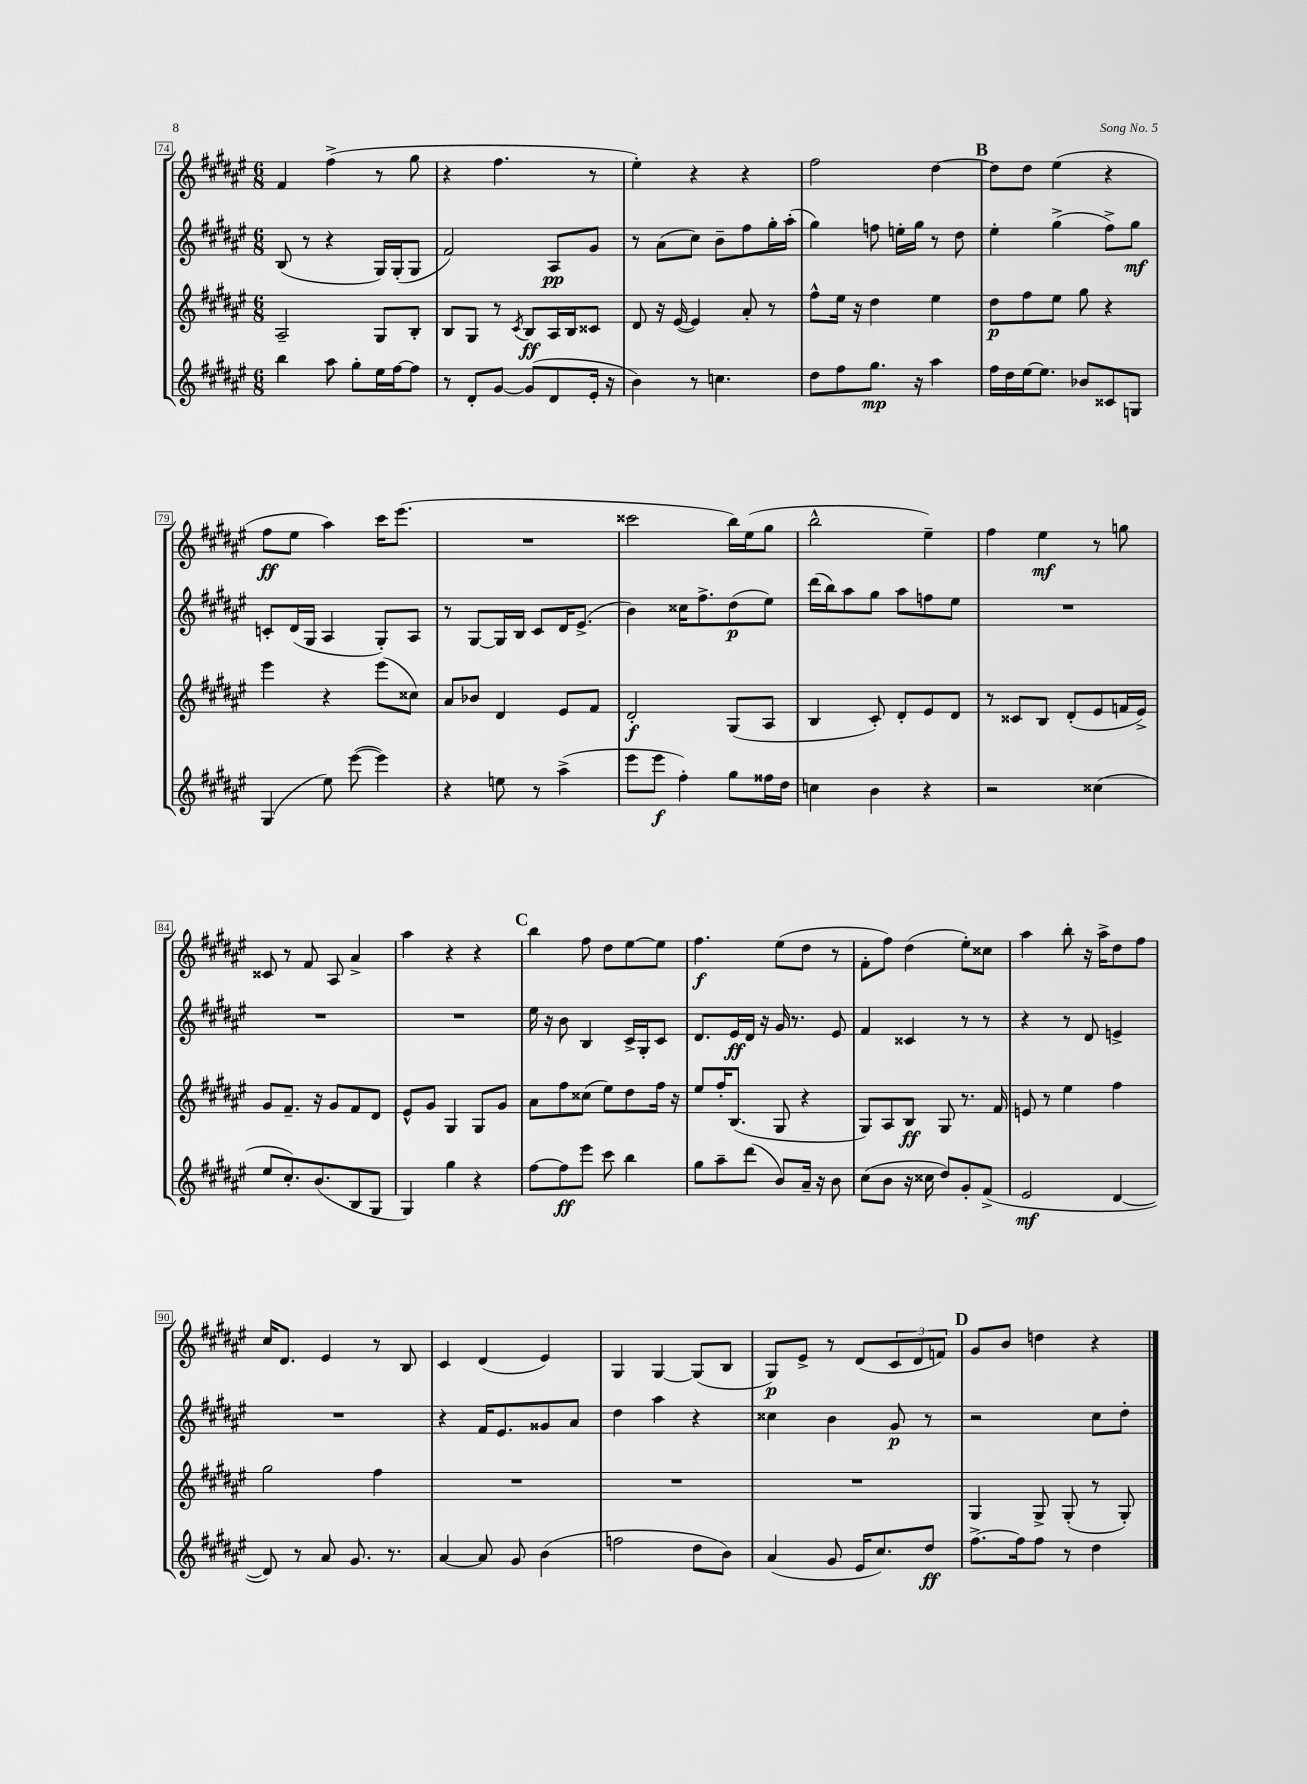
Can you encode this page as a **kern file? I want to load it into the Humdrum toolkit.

**kern	**kern	**kern	**kern
*staff4	*staff3	*staff2	*staff1
*clefG2	*clefG2	*clefG2	*clefG2
*k[f#c#g#d#a#e#]	*k[f#c#g#d#a#e#]	*k[f#c#g#d#a#e#]	*k[f#c#g#d#a#e#]
*M6/8	*M6/8	*M6/8	*M6/8
4bb	2A#~	(8B	4f#
.	.	8r	.
8aa#	.	4r	(4ff#^
8gg#'	.	.	.
16ee#	8G#	16G#)	8r
[16ff#	.	(16G#'	.
8ff#]	8B'	8G#	8gg#
=	=	=	=
8r	8B	2f#)	4r
8d#'	8G#	.	.
[8g#	8r	.	4.ff#
.	8qc#	.	.
(8g#]	8B	.	.
8d#	16A#	8A#	.
.	16B	.	.
16e#'	8c##	8g#	8r
16r	.	.	.
=	=	=	=
4b)	8d#	8r	4ee#')
.	16r	(8a#	.
.	([16e#	.	.
8r	4e#])	8cc#)	4r
4.cc	.	8b~	.
.	8a#'	8ff#	4r
.	8r	16gg#'	.
.	.	(16aa#'	.
=	=	=	=
8dd#	8ff#^^	4gg#)	2ff#
8ff#	16ee#	.	.
.	16r	.	.
8.gg#	4dd#	8ff	.
.	.	16ee'	.
16r	.	16gg#	.
4aa#	4ee#	8r	[4dd#
.	.	8dd#	.
=	=	=	=
16ff#	8dd#	4ee#'	8dd#]
16dd#	.	.	.
[16ee#	8ff#	.	8dd#
8.ee#]	.	.	.
.	8ee#	(4gg#^	(4ee#
8b-	8gg#	.	.
8c##	4r	8ff#^)	4r
8G	.	8gg#	.
=	=	=	=
(4G#	4eee#	8c'	8ff#
.	.	(16d#	8ee#
.	.	16G#	.
8ee#)	4r	4A#	4aa#)
([8eee#	.	.	.
4eee#])	(8eee#	8G#')	16ccc#
.	.	.	(8.eee#
.	8cc##)	8A#	.
=	=	=	=
4r	8a#	8r	2.r
.	8b-	[8G#	.
8ee	4d#	16G#]	.
.	.	16B	.
8r	.	8c#	.
(4aa#^	8e#	16d#	.
.	.	(8.e#^	.
.	8f#	.	.
=	=	=	=
8eee#	2d#'	4b)	2ccc##
8eee#	.	.	.
4ff#')	.	16cc##	.
.	.	8.ff#^	.
8gg#	(8G#	(8dd#	16bb)
.	.	.	(16ee#
16ff##	8A#	8ee#)	8gg#
16dd#	.	.	.
=	=	=	=
4cc	4B	(16ddd#	2bb^^
.	.	16bb)	.
.	.	8aa#	.
4b	8c#')	8gg#	.
.	8d#'	8aa#	.
4r	8e#	8ff	4ee#~)
.	8d#	8ee#	.
=	=	=	=
2r	8r	2.r	4ff#
.	8c##	.	.
.	8B	.	4ee#
.	(8d#'	.	.
(4cc##	8e#	.	8r
.	16f	.	8gg
.	16e#^)	.	.
=	=	=	=
8ee#	8g#	2.r	8c##
8.cc#')	8.f#~	.	8r
.	.	.	8f#
(8.b	16r	.	.
.	8g#	.	8A#
8B	8f#	.	4a#^
8G#	8d#	.	.
=	=	=	=
4G#)	8e#^^	2.r	4aa#
.	8g#	.	.
4gg#	4G#	.	4r
4r	8G#	.	4r
.	8g#	.	.
=	=	=	=
[8ff#	8a#	16ee#	4bb
.	.	16r	.
8ff#]	8ff#	8b	.
8eee#	(8cc##	4B	8ff#
8ccc#	8ee#)	.	8dd#
4bb	8dd#	16c#^	[8ee#
.	.	16G#'	.
.	16ff#	8c#	8ee#]
.	16r	.	.
=	=	=	=
8gg#	8ee#	8.d#	4.ff#
8aa#~	16ff#'	.	.
.	(8.B	16e#	.
(8ddd#	.	16d#	.
.	.	16r	.
8b)	8G#	16g#	(8ee#
.	.	8.r	.
16a#~	4r	.	8dd#
16r	.	.	.
8b	.	8e#	8r
=	=	=	=
(8cc#	8G#)	4f#	8f#'
8b	8A#	.	8ff#)
16r	8B	4c##	(4dd#
16cc##	.	.	.
8dd#)	8G#	.	.
8g#'	8.r	8r	8ee#')
(8f#^	.	8r	8cc##
.	16f#	.	.
=	=	=	=
2e#	8e	4r	4aa#
.	8r	.	.
.	4ee#	8r	8bb'
.	.	8d#	16r
.	.	.	16aa#^
[4d#	4ff#	4e^	8dd#
.	.	.	8ff#
=	=	=	=
8d#])	2gg#	2.r	16cc#
.	.	.	8.d#
8r	.	.	.
8a#	.	.	4e#
8.g#	.	.	.
.	4ff#	.	8r
8.r	.	.	.
.	.	.	8B
=	=	=	=
[4a#	2.r	4r	4c#
8a#]	.	16f#	(4d#
.	.	8.e#	.
8g#	.	.	.
(4b	.	8g##	4e#)
.	.	8a#	.
=	=	=	=
2ff	2.r	4dd#	4G#
.	.	4aa#	[4G#
8dd#	.	4r	(8G#]
8b)	.	.	8B
=	=	=	=
(4a#	2.r	4cc##	8G#)
.	.	.	8e#^
8g#	.	4b	8r
16e#	.	.	(8d#
8.cc#)	.	.	.
.	.	8g#	12c#
.	.	.	12d#
8dd#	.	8r	.
.	.	.	12f)
=	=	=	=
[8.ff#^	4G#	2r	8g#
.	.	.	8b
16ff#]	.	.	.
8ff#	8G#^	.	4dd
8r	(8G#'	.	.
4dd#	8r	8cc#	4r
.	8G#')	8dd#'	.
==	==	==	==
*-	*-	*-	*-
